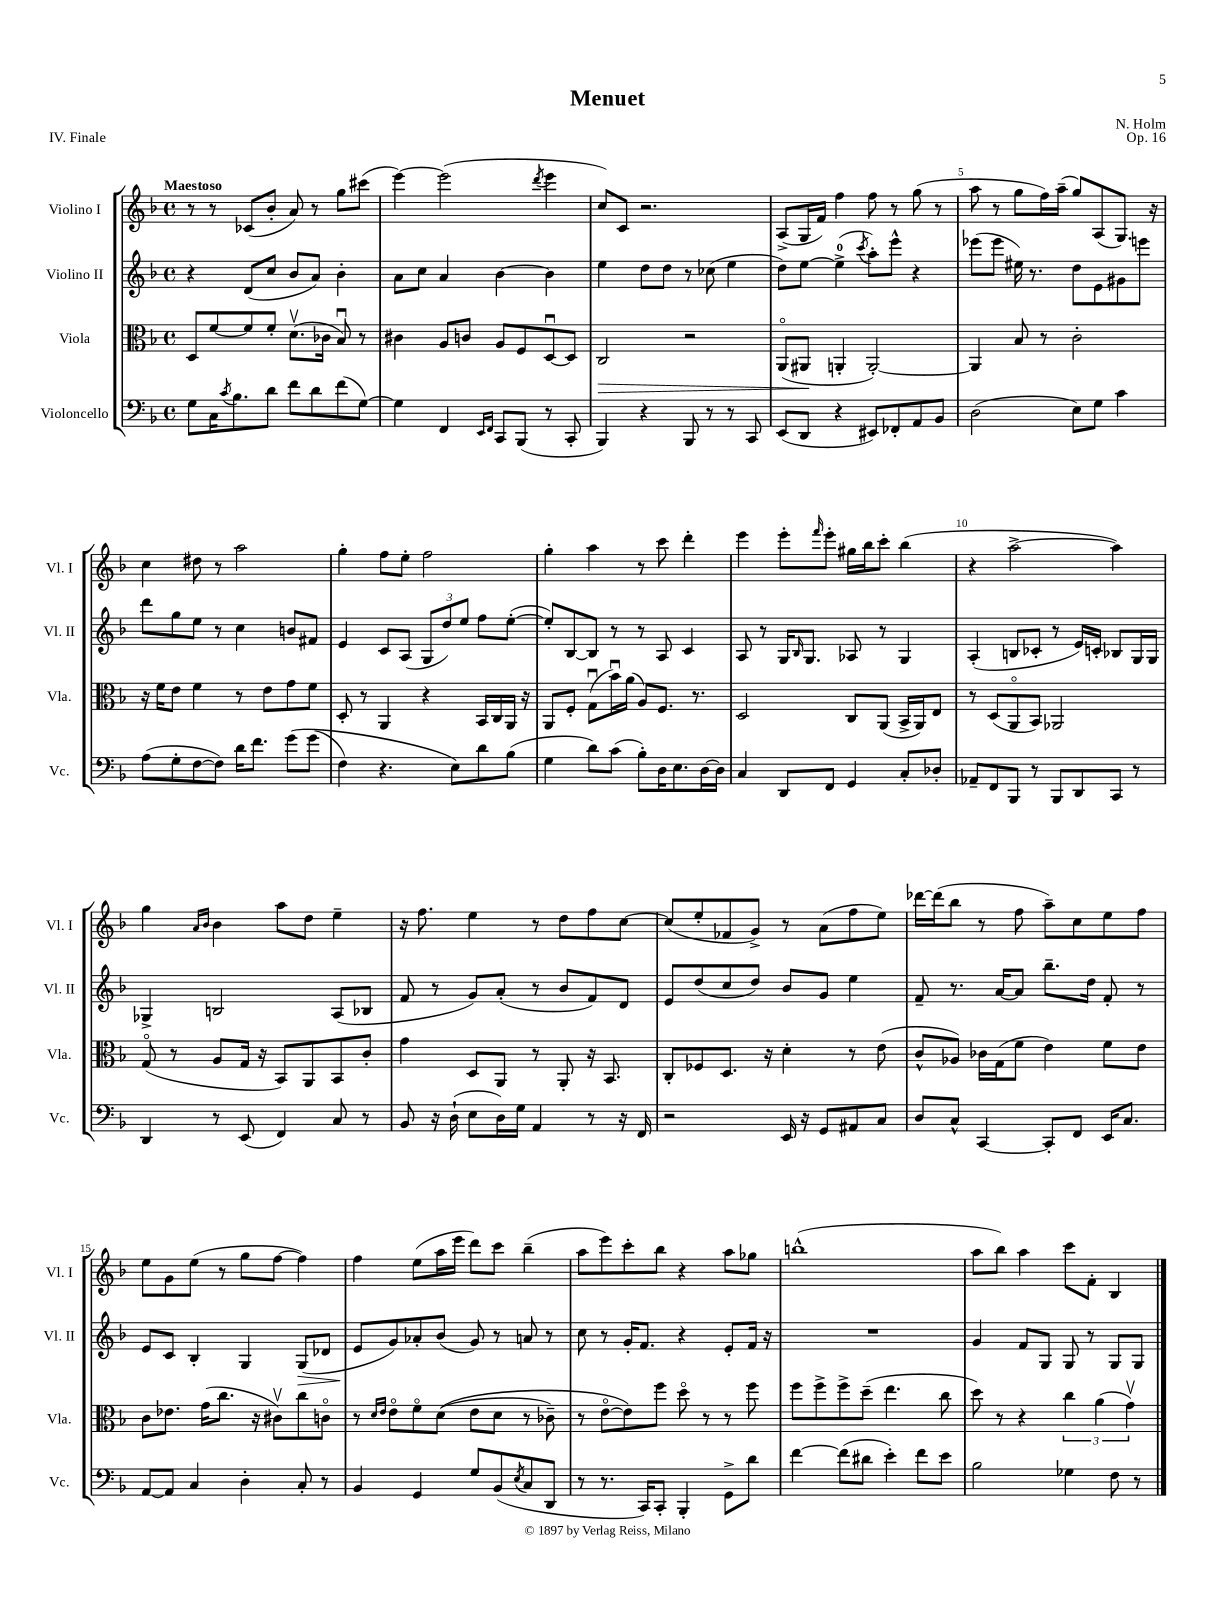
\header { title = "Menuet" composer = "N. Holm" opus = "Op. 16" piece = "IV. Finale" }
<<
\new StaffGroup <<
\new Staff = "s0" \with { instrumentName = "Violino I" shortInstrumentName = "Vl. I" } {
    \clef treble \key f \major \defaultTimeSignature \time 4/4 \tempo "Maestoso"
    r8 r8 ces'8( bes'8-. a'8) r8 g''8 cis'''8( |
    e'''4~) e'''2( \acciaccatura { d'''8 } e'''4 |
    c''8) c'8 r2. |
    a8->( g16 f'16) f''4 f''8 r8 g''8( r8 |
    a''8 r8 g''8 f''16) a''16--( g''8) a8( g8.) r16 |
    c''4 dis''8 r8 a''2 |
    g''4-. f''8 e''8-. f''2 |
    g''4-. a''4 r8 c'''8 d'''4-. |
    e'''4 e'''8-. \grace { f'''16 } e'''8-. gis''16 bes''16 c'''8-. bes''4( |
    r4 a''2~-> a''4) |
    g''4 \grace { a'16 bes'16 } bes'4 a''8 d''8 e''4-- |
    r16 f''8. e''4 r8 d''8 f''8 c''8~ |
    c''8( e''8-. fes'8 g'8->) r8 a'8( f''8 e''8) |
    des'''16~ des'''16( bes''8 r8 f''8 a''8--) c''8 e''8 f''8 |
    e''8 g'8 e''8( r8 g''8 f''8~ f''4) |
    f''4 e''8( a''16 e'''16 d'''8) c'''8 bes''4--( |
    a''8 e'''8) c'''8-. bes''8 r4 a''8 ges''8 |
    b''1-^( |
    a''8 bes''8) a''4 c'''8 f'8-. bes4 \bar "|." |
}
\new Staff = "s1" \with { instrumentName = "Violino II" shortInstrumentName = "Vl. II" } {
    \clef treble \key f \major \defaultTimeSignature \time 4/4
    r4 d'8( c''8 bes'8 a'8) bes'4-. |
    a'8 c''8 a'4 bes'4~ bes'4 |
    e''4 d''8 d''8 r8 ces''8( e''4 |
    d''8) e''8~ e''4-0->( \acciaccatura { c'''8 } a''8-.) e'''8-^ r4 |
    ees'''8( ees'''8 eis''16) r8. d''8 e'8 gis'8 e'''8 |
    d'''8 g''8 e''8 r8 c''4 b'8 fis'8 |
    e'4 c'8 a8( \tuplet 3/2 { g8 d''8) e''8 } f''8 e''8~-.( |
    e''8-.) bes8~ bes8 r8 r8 a8 c'4 |
    a8 r8 g16 \grace { bes16 } g8. aes8 r8 g4 |
    a4-.( b8 ces'8-. r8 e'16) c'16-. bes8 g16 g16 |
    ges4-> b2 a8( bes8 |
    f'8 r8 g'8) a'8-.( r8 bes'8 f'8) d'8 |
    e'8 d''8( c''8 d''8) bes'8 g'8 e''4 |
    f'8-- r8. a'16~ a'8 bes''8.-- d''16 f'8-. r8 |
    e'8 c'8 bes4-. g4 g8\>( des'8 |
    e'8\! g'8) aes'8-. bes'8( g'8) r8 a'8 r8 |
    c''8 r8 g'16-. f'8. r4 e'8-. f'16 r16 |
    R1 |
    g'4 f'8 g8 g8 r8 g8 g8 \bar "|." |
}
\new Staff = "s2" \with { instrumentName = "Viola" shortInstrumentName = "Vla." } {
    \clef alto \key f \major \defaultTimeSignature \time 4/4
    d8 f'8~ f'8 f'8-. d'8.\upbow( ces'16 bes8\downbow) r8 |
    cis'4 a8 c'8 a8 f8 d8~\downbow d8 |
    c2\> r2 |
    a,8\flageolet( ais,8\! a,4-. a,2~-.) |
    a,4 bes8 r8 c'2-. |
    r16 f'16 e'8 f'4 r8 e'8 g'8 f'8 |
    d8-. r8 a,4 r4 bes,16 c16 a,16 r16 |
    a,8 f8-. g8\downbow( bes'16\downbow) a'16( a8) f8. r8. |
    d2 c8 a,8( bes,16-> a,16) e8 |
    r8 d8( a,8\flageolet bes,8) aes,2 |
    g8\flageolet( r8 a8 g16 r16 bes,8) a,8 bes,8 c'8-. |
    g'4 d8 a,8 r8 a,8-. r16 bes,8. |
    c8-. fes8 d8. r16 d'4-. r8 e'8( |
    c'8-^ aes8) ces'16 g16( f'8 e'4) f'8 e'8 |
    c'8 ees'8. g'16( c''8. r16 cis'8\upbow) c''8 c'8\flageolet |
    r8 \grace { d'16 e'16 } e'8\flageolet f'8\flageolet d'8(\( e'8 d'8 r8 ces'8--) |
    r8 e'8~\flageolet e'8\) f''8 d''8\flageolet r8 r8 f''8 |
    f''8 f''8-> f''8-> d''8--( e''4. c''8 |
    d''8) r8 r4 \tuplet 3/2 { c''4 a'4( g'4\upbow) } \bar "|." |
}
\new Staff = "s3" \with { instrumentName = "Violoncello" shortInstrumentName = "Vc." } {
    \clef bass \key f \major \defaultTimeSignature \time 4/4
    g8 c16 \acciaccatura { c'8 } bes8. d'8 f'8 d'8 f'8( g8~) |
    g4 f,4 \grace { e,16 f,16 } c,8 bes,,8( r8 c,8-. |
    bes,,4) r4 bes,,8 r8 r8 c,8 |
    e,8( d,8 r4 eis,8) fes,8-. a,8 bes,8 |
    d2( e8) g8 c'4 |
    a8( g8-. f8~ f8) d'16 f'8. g'8\( g'8( |
    f4) r4. e8\) d'8 bes8( |
    g4 d'8) c'8( bes8-.) d16 e8. d16~ d16 |
    c4 d,8 f,8 g,4 c8-. des8-. |
    aes,8-- f,8 bes,,8 r8 bes,,8 d,8 c,8 r8 |
    d,4 r8 e,8( f,4) c8 r8 |
    bes,8 r16 d16-!( e8 d16) g16 a,4 r8 r16 f,16 |
    r2 e,16 r16 g,8 ais,8 c8 |
    d8 c8-^ c,4~ c,8-. f,8 e,16 c8. |
    a,8~ a,8 c4 d4-. c8-. r8 |
    bes,4 g,4 g8 bes,8( \acciaccatura { e8 } c8 d,8 |
    r8 r8. c,16) c,8-. bes,,4-. g,8-> d'8 |
    f'4~ f'8( dis'8 e'4-.) f'8 e'8 |
    bes2 ges4 f8 r8 \bar "|." |
}
>>
>>
\layout { \context { \Score \override BarNumber.break-visibility = ##(#f #t #t) barNumberVisibility = #(every-nth-bar-number-visible 5) } }
